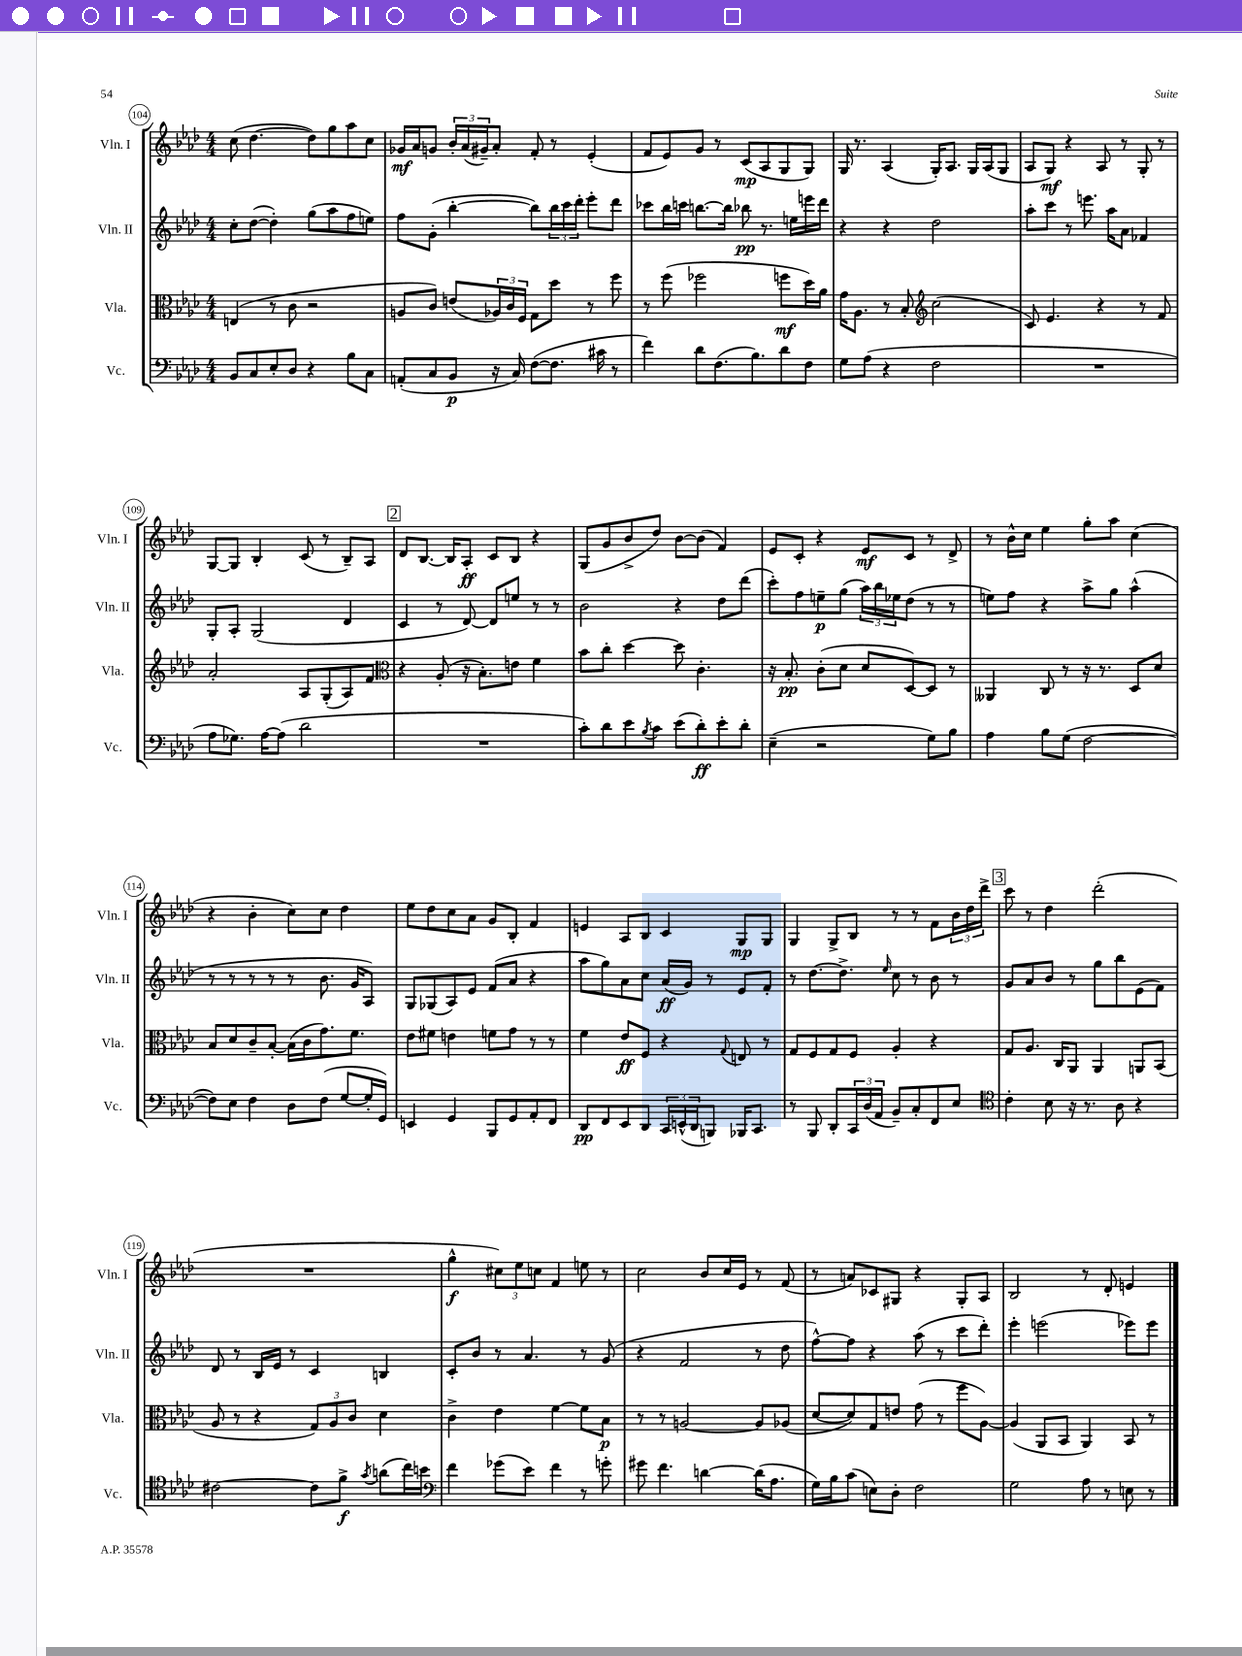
<<
\new StaffGroup <<
\new Staff = "s0" \with { instrumentName = "Vln. I" shortInstrumentName = "Vln. I" } {
    \clef treble \key aes \major \numericTimeSignature \time 4/4
    c''8( des''4.~ des''8) g''8 aes''8 c''8 |
    ges'16\mf aes'16 g'8 \tuplet 3/2 { bes'16-. aes'16( gis'16--) } aes'8-. f'8-. r8 ees'4-.( |
    f'8 ees'8) g'8 r8 c'8\mp( aes8 g8 g8) |
    g16 r8. aes4( g16-.) aes8. g16 aes16( g8 |
    aes8 g8\mf) r4 aes8 r8 g8-. r8 |
    g8~ g8 bes4-. c'8( r8 bes8--) aes8 |
    \mark \markup { \box "2" } des'8 bes8.~ bes16 aes8-.\ff c'8 bes8 r4 |
    g8( g'8 bes'8-> des''8) bes'8~ bes'8( f'4) |
    ees'8 c'8-. r4 ees'8\mf c'8 r8 des'8-> |
    r8 bes'16-^ c''16 ees''4 g''8-. aes''8 c''4( |
    r4 bes'4-. c''8) c''8 des''4 |
    ees''8 des''8 c''8 aes'8 g'8 bes8-. f'4 |
    e'4 aes8 bes8 c'4 g8\mp g8 |
    g4 g8-> bes8 r8 r8 f'8 \tuplet 3/2 { bes'16 des''16 des'''16-> } |
    \mark \markup { \box "3" } c'''8 r8 des''4 des'''2-.( |
    R1 |
    g''4-^\f \tuplet 3/2 { cis''8) ees''8 c''8 } f'4 e''8 r8 |
    c''2 bes'8 c''16 ees'16 r8 f'8( |
    r8 a'8) ces'8 gis8 r4 gis8-. aes8 |
    bes2 r8 des'8-. e'4 \bar "|." |
}
\new Staff = "s1" \with { instrumentName = "Vln. II" shortInstrumentName = "Vln. II" } {
    \clef treble \key aes \major \numericTimeSignature \time 4/4
    c''8-. des''8~( des''4-.) g''8( aes''8 f''8 e''8) |
    f''8 g'8-.( bes''4~-. bes''8) \tuplet 3/2 { bes''16 c'''16 des'''16-. } ees'''8-. des'''8 |
    ces'''8 bes''16 c'''16 b''8.~ b''16 bes''8\pp r8. e''16 e'''16 des'''16 |
    r4 r4 des''2 |
    aes''8-. c'''8 r8 e'''8. aes''16 aes'8 fes'4 |
    g8-. aes8-. g2( des'4 |
    \mark \markup { \box "2" } c'4 r8 des'8~) des'8 e''8 r8 r8 |
    bes'2 r4 des''8 des'''8( |
    c'''8-.) f''8 e''8--\p g''8( \tuplet 3/2 { aes''16) bes''16 ees''16 } des''8( r8 r8 |
    e''8) f''8 r4 aes''8-> g''8 aes''4-^( |
    r8 r8 r8 r8 r8 bes'8. g'16 aes8) |
    g8 ges8( aes8) ees'8 f'8( aes'8 r4 |
    aes''8 g''8) aes'8 c''8 aes'16\ff( g'16) r8 ees'8 f'8-. |
    r8 des''8.~ des''8.-> \grace { ees''16 } c''8 r8 bes'8 r8 |
    \mark \markup { \box "3" } g'8 aes'8 bes'8 r8 g''8 bes''8 ees'8( f'8) |
    des'8 r8 bes16 ees'16 r8 c'4 b4 |
    c'8-. bes'8 r8 aes'4. r8 g'8( |
    r4 f'2 r8 des''8 |
    f''8~-^) f''8 r4 aes''8( r8 c'''8 des'''8-.) |
    ees'''4-. e'''2( ees'''8) ees'''8 \bar "|." |
}
\new Staff = "s2" \with { instrumentName = "Vla." shortInstrumentName = "Vla." } {
    \clef alto \key aes \major \numericTimeSignature \time 4/4
    e4( r8 c'8 r2 |
    a8 c'8) e'8( \tuplet 3/2 { aes16) c'16 f16 } g8 des''8 r8 f''8 |
    r8 f''8( fes''2 f''8\mf des''16) aes'16 |
    g'16 aes8. r8 bes8-. \clef treble c''2( |
    c'8) ees'4. r4 r8 f'8 |
    aes'2-. aes8 g8-.( aes8) f'8 |
    \mark \markup { \box "2" } \clef alto r4 aes8-.( r16 bes8.-.) e'8 f'4 |
    bes'8 c''8-. des''4~ des''8 c'4.-. |
    r16 bes8.-.\pp c'8-.( des'8 des'8 des8~) des8 r8 |
    aeses,4 c8 r8 r16 r8. des8 des'8 |
    bes8 des'8 c'8-- bes8~-. bes16( c'16 g'8.) f'8. |
    ees'8 fis'8 e'4 f'8 g'8 r8 r8 |
    f'4 ees'8\ff f8 r4 \appoggiatura { g8 } e8 r8 |
    g8 f8 g8 f8 aes4-. r4 |
    \mark \markup { \box "3" } g8 aes8. c16 aes,8 aes,4 a,8 bes,8( |
    aes8 r8 r4 \tuplet 3/2 { g8) aes8 c'8 } des'4 |
    c'4-> ees'4 f'4~ f'8 bes8\p |
    r8 r8 a2~ a8 aes8( |
    des'8~ des'8) g8 e'8 g'8( r8 f''8 aes8~) |
    aes4( aes,8 bes,8 aes,4) bes,8 r8 \bar "|." |
}
\new Staff = "s3" \with { instrumentName = "Vc." shortInstrumentName = "Vc." } {
    \clef bass \key aes \major \numericTimeSignature \time 4/4
    bes,8 c8 ees8-. des8 r4 bes8 c8 |
    a,8-.( c8 bes,8\p r16 c16) f8~( f8. cis'16 r8 |
    f'4) des'8 f8.( bes8.) des'8 f8 |
    g8 aes8( r4 f2 |
    R1 |
    aes8 ges8.) aes16~ aes8( des'2 |
    \mark \markup { \box "2" } R1 |
    c'8-.) des'8 ees'8 \acciaccatura { bes8 } c'8 ees'8( des'8-.\ff) ees'8-. des'8-. |
    ees4--( r2 g8) bes8 |
    aes4 bes8 g8( f2~ |
    f8) ees8 f4 des8 f8( g8~ g16-. g,16) |
    e,4 g,4 bes,,8 g,8 aes,8-. f,8 |
    des,8\pp f,8 ees,8 des,8 \tuplet 3/2 { c,16 e,16-^( des,16 } b,,8) bes,,16 c,8. |
    r8 bes,,8 des,8-. \tuplet 3/2 { c,16 des16( aes,16 } bes,8--) c8-. f,8 ees8 |
    \mark \markup { \box "3" } \clef tenor c'4-. bes8 r16 r8. aes8 r4 |
    cis'2~ cis'8 f'8->\f \acciaccatura { g'8 } a'8( c''16) b'16 |
    \clef bass f'4 ges'8( ees'8) f'4 r8 g'8-. |
    gis'8 f'4. d'4~ d'16( aes8. |
    g16) bes16 c'8( e8) des8-. f2 |
    g2 aes8 r8 e8 r8 \bar "|." |
}
>>
>>
\layout { \context { \Score currentBarNumber = #104 \override BarNumber.stencil = #(make-stencil-circler 0.1 0.3 ly:text-interface::print) } }
